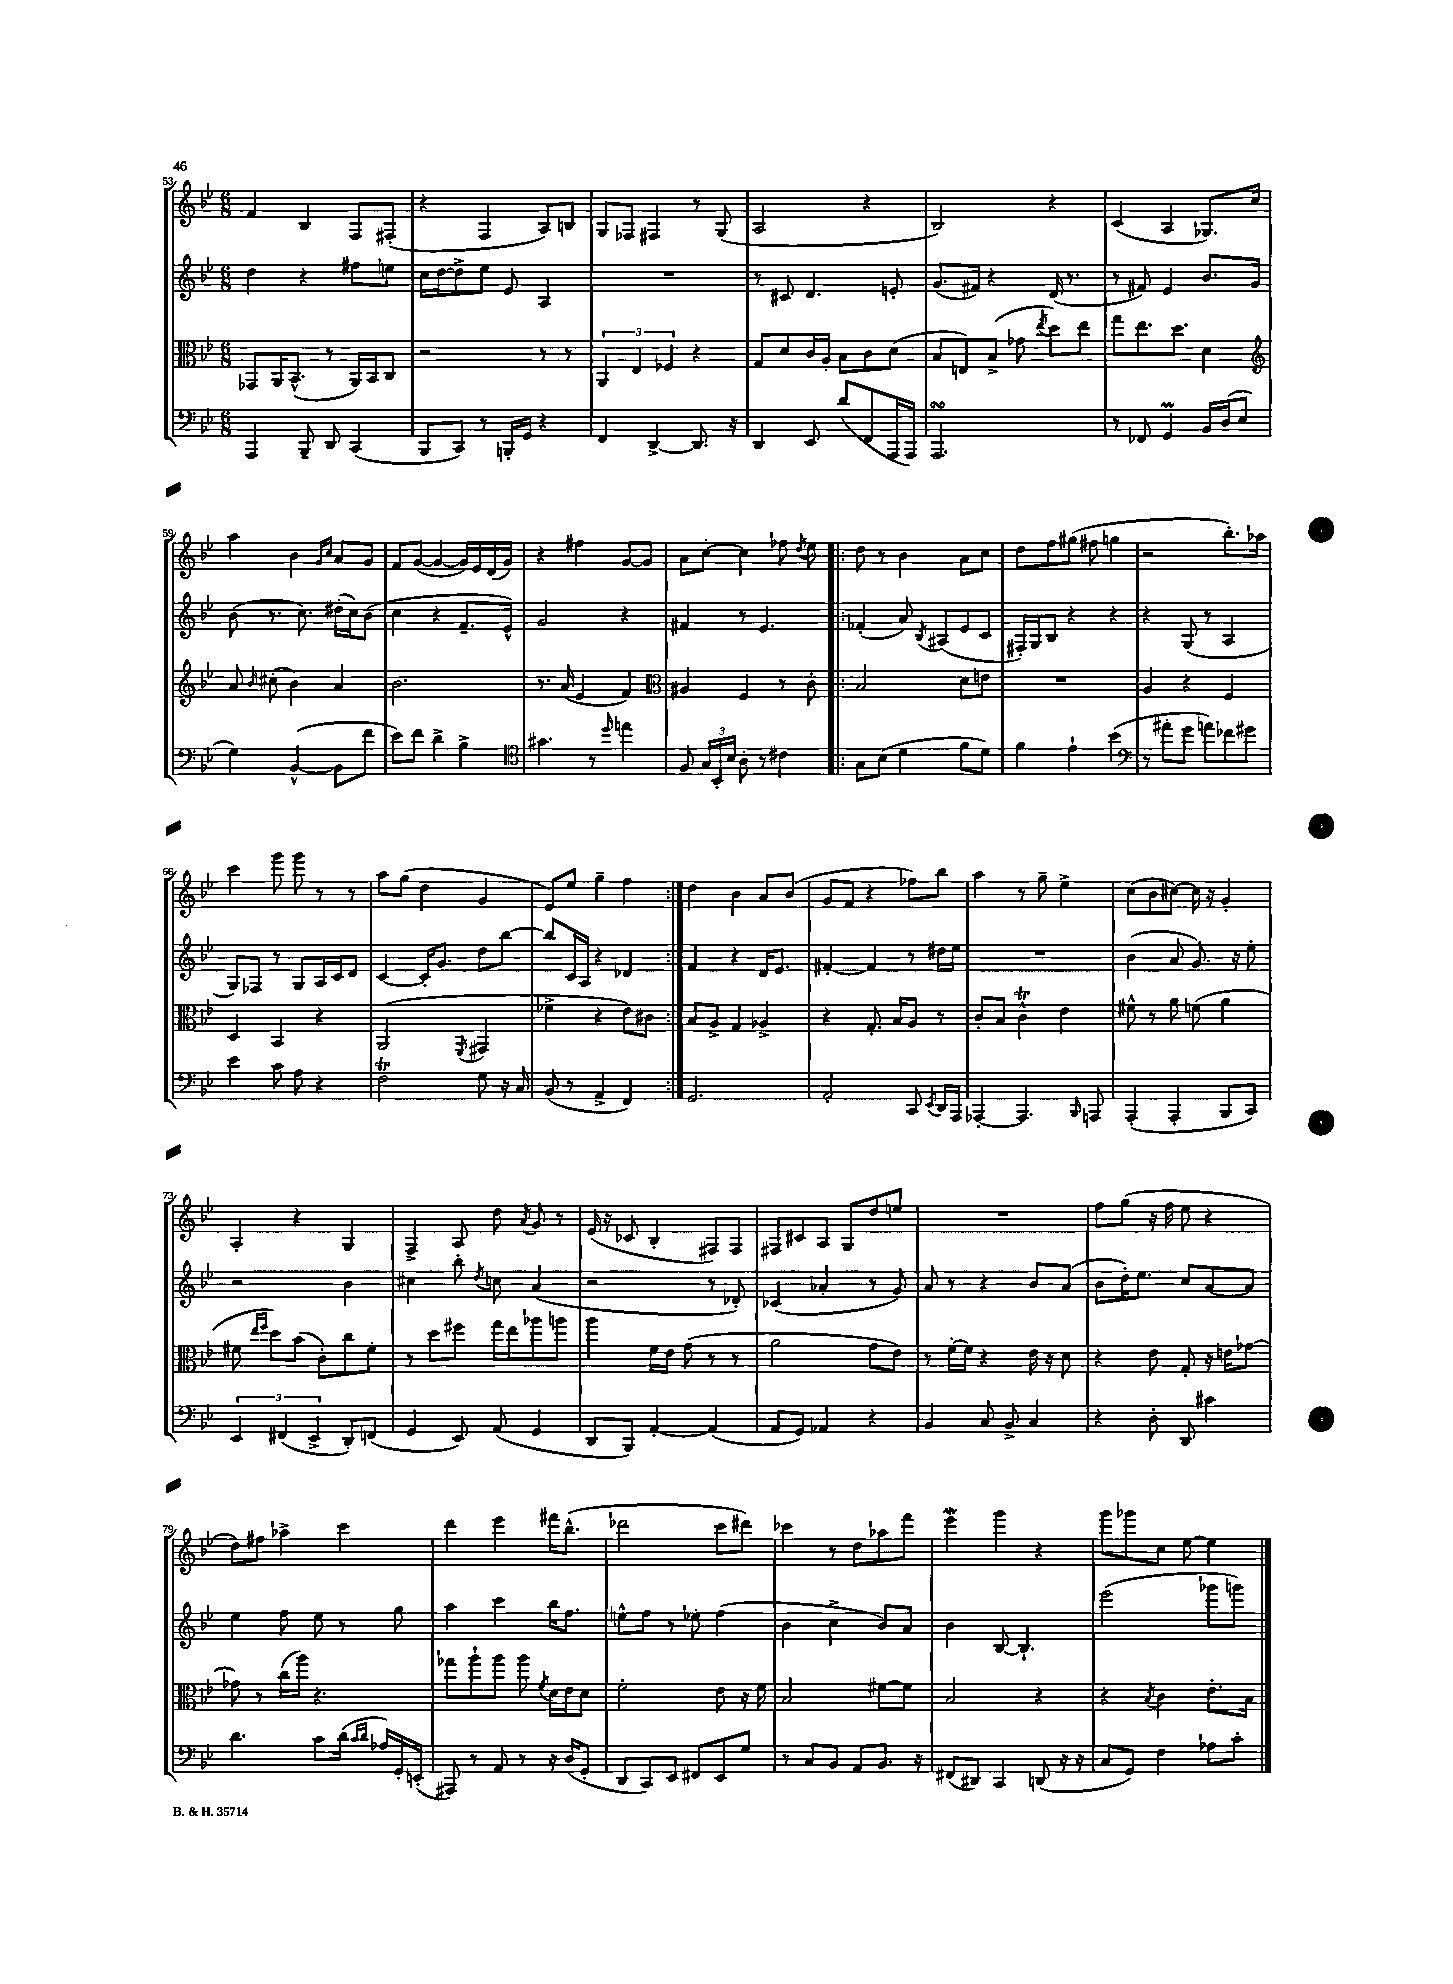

**kern	**kern	**kern	**kern
*staff4	*staff3	*staff2	*staff1
*clefF4	*clefC3	*clefG2	*clefG2
*k[b-e-]	*k[b-e-]	*k[b-e-]	*k[b-e-]
*M6/8	*M6/8	*M6/8	*M6/8
4AAA	8GG-	4dd	4f
.	16AA	.	.
.	(8.BB-^^	.	.
8BBB-~	.	4r	4B-
8DD	8r	.	.
(4CC	16AA)	8ff#	8F
.	16BB-	.	.
.	8C	8ee	(8F#'
=	=	=	=
8BBB-	2r	16cc	4r
.	.	[16dd	.
8CC)	.	8dd^]	.
8r	.	8ee-	4F
16BBB'	.	8e-	.
16GG	.	.	.
4r	8r	4A	8A)
.	8r	.	8B
=	=	=	=
4FF	6AA	2.r	8G
.	.	.	8F-
.	6E-	.	.
[4DD^	.	.	4F#
.	6F-	.	.
8.DD]	4r	.	8r
.	.	.	(8G
16r	.	.	.
=	=	=	=
4DD	8G	8r	2A
.	8d	8c#	.
8EE-	16c	4.d	.
.	16A'	.	.
(8d	8B-	.	.
8FF	8c	.	4r
16AAA	(8d	8e'	.
16AAA)	.	.	.
=	=	=	=
2.AAA	8B-	(8.g	2B-)
.	8E)	.	.
.	.	16f#)	.
.	(8B-^	4r	.
.	8g-	.	.
.	8qee-	.	.
.	8dd)	(16d	4r
.	.	8.r	.
.	8ee-	.	.
=	=	=	=
8r	8gg	8r	(4c
8FF-	8.ee-	8f#)	.
4GG	.	4e-	4A
.	8.dd	.	.
16BB-	4d	8.b-	8.G-)
(16D	.	.	.
8E-	.	.	.
.	.	16g	16cc
=	=	=	=
*	*clefG2	*	*
4G)	8a	(8b-	4aa
.	16qqb-	.	.
.	(8cc#'	8.r	.
([4BB-^^	4b-)	.	4b-
.	.	8.cc)	.
.	.	.	16qqg
.	.	.	16qqcc
8BB-]	4a	(16dd#'	8a
.	.	16cc)	.
8f	.	(8b-	8g
=	=	=	=
8e-)	2.b-	4cc	8f
8f	.	.	([8g
4d^	.	4r	4g_
4B-^	.	8.f~	16g])
.	.	.	16e-
.	.	.	(16d
.	.	16e-^^)	16g)
=	=	=	=
*clefC4	*	*	*
4.g#	8.r	2g	4r
.	(16a	.	.
.	4e-	.	4ff#
8r	.	.	.
16qqdd	.	.	.
4ee	4f)	4r	[8g
.	.	.	8g]
=	=	=	=
*	*clefC3	*	*
8F	4A#	4f#	8a
24G	.	.	[8cc'
24BB-'	.	.	.
24B-	.	.	.
8A'	4F	8r	4cc]
8r	.	4.e-	.
4c#	8r	.	8ff-
.	.	.	8qdd
.	8c'	.	8ee-
=!|:	=!|:	=!|:	=!|:
8G	2B-	(4f-'	8dd
(8B-	.	.	8r
4d	.	8a)	4b-
.	.	8qB-	.
.	.	(8A#	.
8f	8d	8e-	8a
8d)	8e	8c	8cc
=	=	=	=
4f	2.r	16F#')	8dd
.	.	16G	.
.	.	8B-	8ff
4e-`	.	4r	(8gg#
.	.	.	8ff#
(4b-	.	4r	4gg
=	=	=	=
*clefF4	*	*	*
8r	4A	4r	2r
8a#'	.	.	.
8g	4r	(8G	.
8a)	.	8r	.
8f-	4F	4A	8.bb-')
8g#	.	.	.
.	.	.	16aa-
=	=	=	=
4e-	4D	8G)	4ccc
.	.	8F-	.
8c	4BB-	8r	8ggg
8A	.	8G	8ggg
4r	4r	16A	8r
.	.	16c	.
.	.	8d	8r
=	=	=	=
2F	(2AA	[4c	8aa
.	.	.	(8gg
.	.	16c']	4dd
.	.	8.g	.
.	8qFF	.	.
8G	4GG#	8dd	4g
16r	.	[8bb-	.
16C	.	.	.
=	=	=	=
(8BB-	4f-^	8bb-]	8e-)
8r	.	16c	8ee-
.	.	16A	.
4AA^	4r	4r	4gg~
4FF)	8e-)	4d-	4ff
.	8c#	.	.
=:|!	=:|!	=:|!	=:|!
2.GG	8B-	4f	4dd
.	8A^	.	.
.	4G	4r	4b-
.	4A-^	16d	8a
.	.	8.e-	.
.	.	.	(8b-
=	=	=	=
2AA'	4r	[4f#'	8g
.	.	.	8f
.	8.G'	4f#]	4r
.	16B-	.	.
8CC	8A	8r	8ff-)
8qEE-	.	.	.
16DD	8r	16dd#	8bb-
16AAA	.	16ee-	.
=	=	=	=
[4AAA-'	8c'	2.r	4aa
.	8B-	.	.
4.AAA-]	4c^^	.	8r
.	.	.	8gg~
.	4e-	.	4ee-^
16qqBBB-	.	.	.
8AAA	.	.	.
=	=	=	=
(4AAA'	8f#^^	(4b-	(8cc
.	8r	.	8b-
4AAA'	8a	8a	[8cc#)
.	(8f	8.g)	16cc#]
.	.	.	16r
8BBB-	4a	.	4g'
.	.	16r	.
8CC)	.	8ee-'	.
=	=	=	=
6EE-	8f#	2r	4A'
.	16qqee-	.	.
.	16qqff	.	.
.	8dd)	.	.
(6FF#	.	.	.
.	(8b-	.	4r
6EE-^	.	.	.
.	8c')	.	.
8DD')	8cc	4b-	4G
(8FF	8f#'	.	.
=	=	=	=
4GG	8r	4cc#	4F^
.	8dd	.	.
8EE-)	8ff#	8bb-'	8A
.	.	8qdd	.
(8AA	16gg	8cc	8dd
.	16ee-	.	.
.	.	.	8qa
4GG	8aa-	(4a	8g
.	8aa	.	8r
=	=	=	=
8DD	4aa	2r	(16e-
.	.	.	16r
8BBB-)	.	.	8c-
[4AA'	16f	.	4B-'
.	16e-	.	.
.	(8g	.	.
(4AA]	8r	8r	8F#)
.	8r	8d-')	8F#
=	=	=	=
8AA	2a	(4c-	8F#
8GG)	.	.	8c#
4AA-	.	4a-'	8A
.	.	.	8G
4r	8g	8r	8dd
.	8e-)	8g)	8ee
=	=	=	=
4BB-	8r	8a	2.r
.	[16f'	8r	.
.	16f]	.	.
8C	4r	4r	.
8BB-^	.	.	.
4C	16e-	8b-	.
.	16r	.	.
.	8d	(8a	.
=	=	=	=
4r	4r	8b-	8ff
.	.	16dd')	(8gg
.	.	8.ee-	.
8D'	8e-	.	16r
.	.	.	16ff
8DD	8G'	8cc	8ee-
4c#	16r	[8a	4r
.	16e	.	.
.	[8g-	8a]	.
=	=	=	=
4.d	8g-]	4ee-	8dd)
.	8r	.	8ff#
.	(16cc	8ff	4aa-^
.	16aa)	.	.
8c	4.r	8ee-	.
(16d	.	8r	4ccc
16qqc	.	.	.
16qqd	.	.	.
16A-)	.	.	.
16GG'	.	8gg	.
(16EE'	.	.	.
=	=	=	=
8AAA#)	8gg-	4aa	4ddd
8r	8aa`	.	.
8AA	8aa	4ccc	4eee-
8r	8aa	.	.
.	8qf	.	.
16r	16d	16bb-	16fff#
(16D	16e-	8.ff	(8.bb-^^
8GG'	8d	.	.
=	=	=	=
8DD	2f'	8ee^^	2ddd-
8CC)	.	8ff	.
8EE-	.	8r	.
8FF#	.	8ee-'	.
8EE-	8e-	(4ff	8ccc
8G	16r	.	8ddd#)
.	16f	.	.
=	=	=	=
8r	2B-	4b-	4ccc-
8C	.	.	.
8BB-	.	4cc^	8r
8AA	.	.	8dd
8.BB-	[8f#	8b-)	8aa-
.	8f#]	8a	8fff
16r	.	.	.
=	=	=	=
(8FF#	2B-	4b-	4eee-
8DD#)	.	.	.
4CC	.	[8B-	4ggg
.	.	4.B-`]	.
(8DD	4r	.	4r
16r	.	.	.
16r	.	.	.
=	=	=	=
8C	4r	(2eee-	8ggg
8GG)	.	.	8ggg-
.	8qB-	.	.
4F	4c	.	8cc
.	.	.	[8ee-
8A-	8.e-'	8ggg-	4ee-]
8c'	.	8ggg)	.
.	16B-	.	.
==	==	==	==
*-	*-	*-	*-
